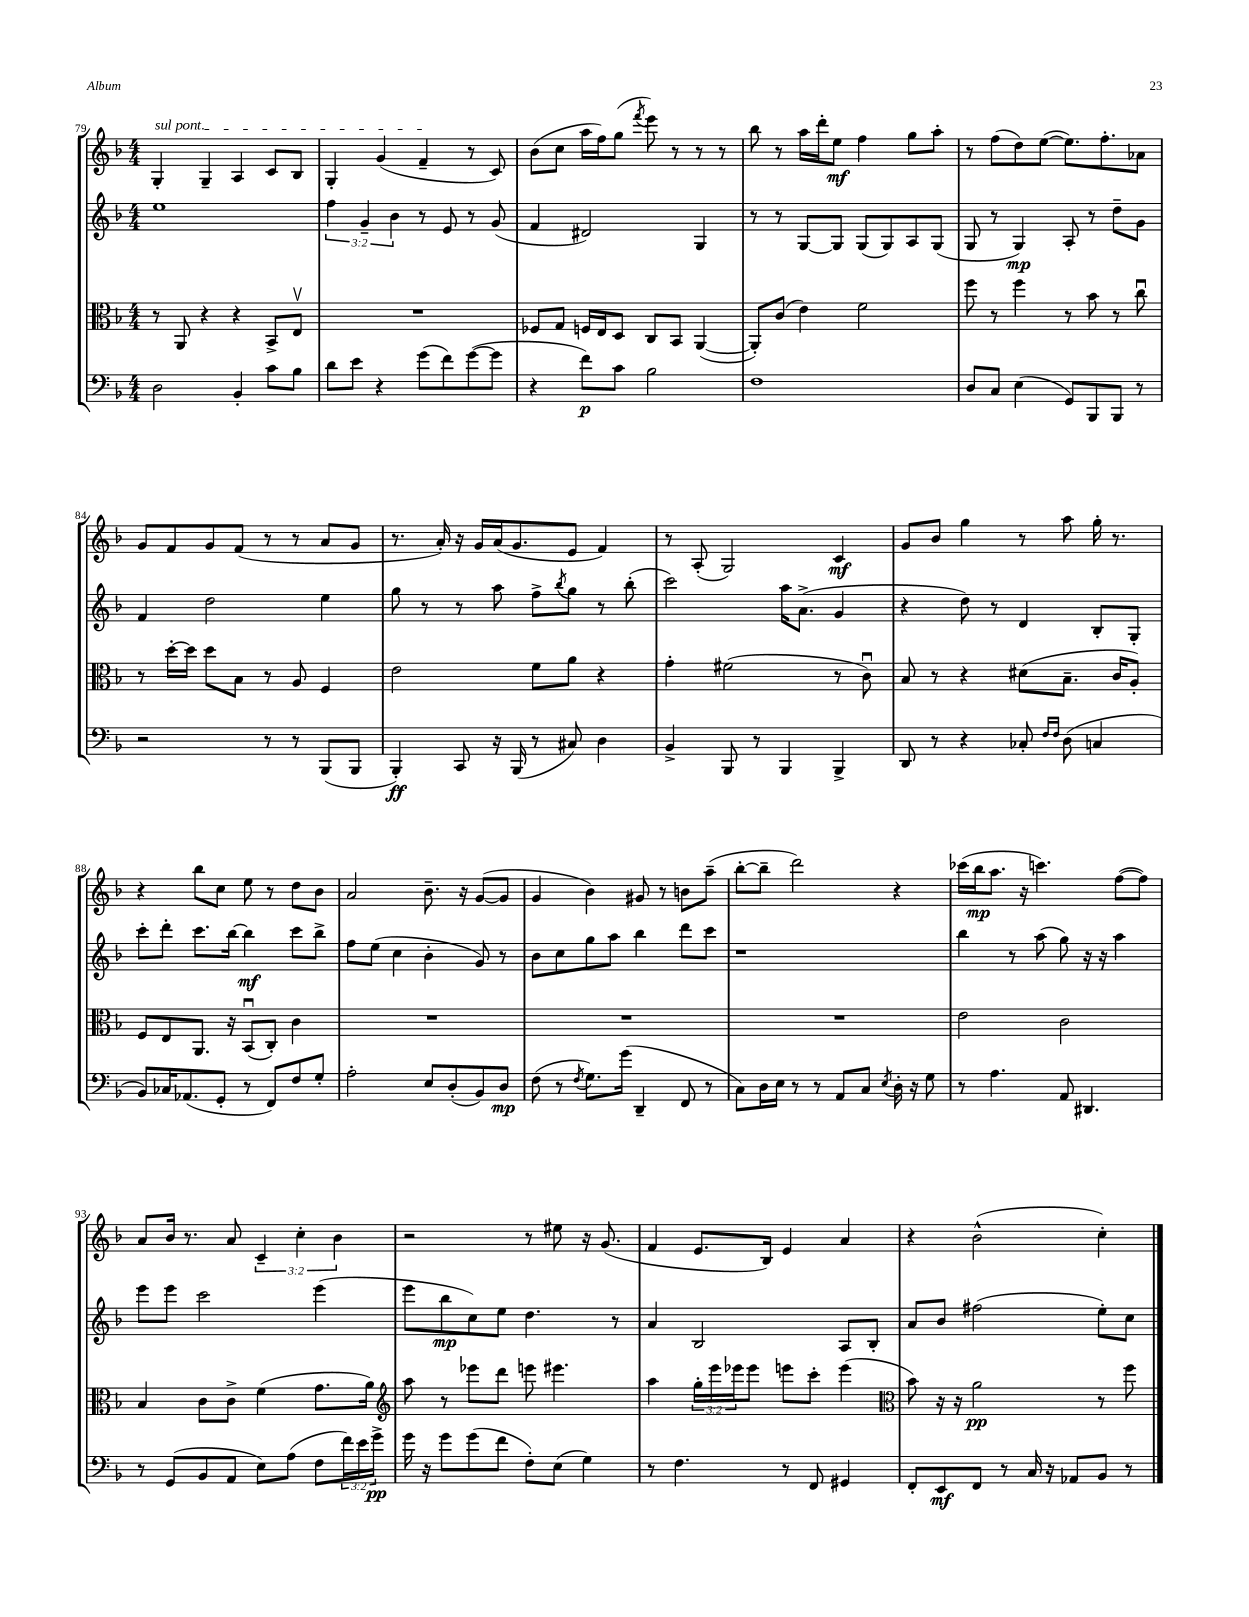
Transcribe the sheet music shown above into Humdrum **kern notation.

**kern	**dynam	**kern	**dynam	**kern	**dynam	**kern	**dynam
*part4	*part4	*part3	*part3	*part2	*part2	*part1	*part1
*staff4	*staff4	*staff3	*staff3	*staff2	*staff2	*staff1	*staff1
*clefF4	*	*clefC3	*	*clefG2	*	*clefG2	*
*k[b-]	*	*k[b-]	*	*k[b-]	*	*k[b-]	*
*M4/4	*	*M4/4	*	*M4/4	*	*M4/4	*
=79	=79	=79	=79	=79	=79	=79	=79
!	!	!	!	!	!	!LO:TX:a:i:t=sul pont.	!
2D\	.	8r	.	1ee	.	4G'/	.
.	.	8AA/	.	.	.	.	.
.	.	4r	.	.	.	4G~/	.
4BB-'/	.	4r	.	.	.	4A/	.
8c\L	.	8BB-^/L	.	.	.	8c/L	.
8B-\J	.	8Ev/J	.	.	.	8B-/J	.
=80	=80	=80	=80	=80	=80	=80	=80
8d\L	.	1r	.	6ff\	.	4G'/	.
8e\J	.	.	.	.	.	.	.
.	.	.	.	6g~/	.	.	.
4r	.	.	.	.	.	(4g/	.
.	.	.	.	6b-\	.	.	.
(8g\L	.	.	.	8r	.	4f~/	.
8f\)	.	.	.	8e/	.	.	.
([8g\	.	.	.	8r	.	8r	.
8g\J]	.	.	.	(8g/	.	8c/)	.
=81	=81	=81	=81	=81	=81	=81	=81
4r	.	8F-X/L	.	4f/	.	(8b-\L	.
.	.	8G/J	.	.	.	8cc\J	.
8f\L)	p	16Fn/LL	.	2d#X/)	.	16aa\LL	.
.	.	16E/J	.	.	.	16ff\J)	.
8c\J	.	8D/J	.	.	.	(8gg\J	.
.	.	.	.	.	.	8qfff/	.
2B-\	.	8C/L	.	.	.	8eee\)	.
.	.	8BB-/J	.	.	.	8r	.
.	.	([4AA/	.	4G/	.	8r	.
.	.	.	.	.	.	8r	.
=82	=82	=82	=82	=82	=82	=82	=82
1F	.	8AA'/L])	.	8r	.	8bb-\	.
.	.	(8c/J	.	8r	.	8r	.
.	.	4e\)	.	[8G/L	.	16aa\LL	.
.	.	.	.	.	.	16ddd'\J	.
.	.	.	.	8G/J]	.	8ee\J	mf
.	.	2f\	.	(8G/L	.	4ff\	.
.	.	.	.	8G/)	.	.	.
.	.	.	.	8A/	.	8gg\L	.
.	.	.	.	(8G/J	.	8aa'\J	.
=83	=83	=83	=83	=83	=83	=83	=83
8D/L	.	8ff\	.	8G/	.	8r	.
8C/J	.	8r	.	8r	.	(8ff\L	.
(4E\	.	4ff\	.	4G/)	mp	8dd\)	.
.	.	.	.	.	.	([8ee\J	.
8GG/L)	.	8r	.	8A'/	.	8.ee\L])	.
8BBB-/	.	8b-\	.	8r	.	.	.
.	.	.	.	.	.	8.ff'\	.
8BBB-/J	.	8r	.	8dd~\L	.	.	.
8r	.	8ccu\	.	8g\J	.	8a-X\J	.
!!LO:LB:g=z
=84	=84	=84	=84	=84	=84	=84	=84
2r	.	8r	.	4f/	.	8g/L	.
.	.	[16dd'\LL	.	.	.	8f/	.
.	.	16dd\JJ]	.	.	.	.	.
.	.	8dd\L	.	2dd\	.	8g/	.
.	.	8B-\J	.	.	.	(8f/J	.
8r	.	8r	.	.	.	8r	.
8r	.	8A/	.	.	.	8r	.
(8BBB-/L	.	4F/	.	4ee\	.	8a/L	.
8BBB-/J	.	.	.	.	.	8g/J	.
=85	=85	=85	=85	=85	=85	=85	=85
4BBB-'/)	ff	2e\	.	8gg\	.	8.r	.
.	.	.	.	8r	.	.	.
.	.	.	.	.	.	16a'/)	.
8CC/	.	.	.	8r	.	16r	.
.	.	.	.	.	.	16g/LL	.
16r	.	.	.	8aa\	.	(16a/J	.
(16BBB-/	.	.	.	.	.	8.g/	.
8r	.	8f\L	.	8ff^\L	.	.	.
.	.	.	.	8qbb-/	.	.	.
8C#X/)	.	8a\J	.	8gg\J	.	8e/J	.
4D\	.	4r	.	8r	.	4f/)	.
.	.	.	.	(8bb-'\	.	.	.
=86	=86	=86	=86	=86	=86	=86	=86
4BB-^/	.	4g'\	.	2ccc\)	.	8r	.
.	.	.	.	.	.	(8A'/	.
8BBB-/	.	(2f#X\	.	.	.	2G/)	.
8r	.	.	.	.	.	.	.
4BBB-/	.	.	.	16aa\KL	.	.	.
.	.	.	.	(8.a^\J	.	.	.
4BBB-^/	.	8r	.	4g/	.	4c/	mf
.	.	8cu\)	.	.	.	.	.
=87	=87	=87	=87	=87	=87	=87	=87
8DD/	.	8B-/	.	4r	.	8g/L	.
8r	.	8r	.	.	.	8b-/J	.
4r	.	4r	.	8dd\)	.	4gg\	.
.	.	.	.	8r	.	.	.
8C-X'/	.	(8d#X\L	.	4d/	.	8r	.
16qqF/LL	.	.	.	.	.	.	.
16qqF/JJ	.	.	.	.	.	.	.
(8D\	.	8.B-~\J	.	.	.	8aa\	.
4Cn/	.	.	.	8B-'/L	.	16gg'\	.
.	.	16c/KL	.	.	.	8.r	.
.	.	8A'/J)	.	8G'/J	.	.	.
!!LO:LB:g=z
=88	=88	=88	=88	=88	=88	=88	=88
8BB-/L)	.	8F/L	.	8ccc'\L	.	4r	.
16C-X/K	.	8E/	.	8ddd'\J	.	.	.
(8.AA-X/	.	.	.	.	.	.	.
.	.	8.AA/J	.	8.ccc\L	.	8bb-\L	.
8GG'/J	.	.	.	.	.	8cc\J	.
.	.	16r	.	[16bb-\Jk	.	.	.
8r	.	(8BB-u/L	.	4bb-\]	mf	8ee\	.
8FF/L)	.	8C'/J)	.	.	.	8r	.
8F/	.	4c\	.	8ccc\L	.	8dd\L	.
8G'/J	.	.	.	8bb-^\J	.	8b-\J	.
=89	=89	=89	=89	=89	=89	=89	=89
2A'\	.	1r	.	8ff\L	.	2a/	.
.	.	.	.	(8ee\J	.	.	.
.	.	.	.	4cc\	.	.	.
8E/L	.	.	.	4b-'\	.	8.b-~\	.
(8D'/	.	.	.	.	.	.	.
.	.	.	.	.	.	16r	.
8BB-/)	.	.	.	8g/)	.	([8g/L	.
8D/J	mp	.	.	8r	.	8g/J]	.
=90	=90	=90	=90	=90	=90	=90	=90
(8F\	.	1r	.	8b-\L	.	4g/	.
8r	.	.	.	8cc\	.	.	.
8qF/	.	.	.	.	.	.	.
8.G\L)	.	.	.	8gg\	.	4b-\)	.
.	.	.	.	8aa\J	.	.	.
(16g\Jk	.	.	.	.	.	.	.
4DD~/	.	.	.	4bb-\	.	8g#X/	.
.	.	.	.	.	.	8r	.
8FF/	.	.	.	8ddd\L	.	8bn\L	.
8r	.	.	.	8ccc\J	.	(8aa~\J	.
=91	=91	=91	=91	=91	=91	=91	=91
8C\L)	.	1r	.	1r	.	[8bb-'\L	.
16D\L	.	.	.	.	.	8bb-~\J]	.
16E\JJ	.	.	.	.	.	.	.
8r	.	.	.	.	.	2ddd\)	.
8r	.	.	.	.	.	.	.
8AA/L	.	.	.	.	.	.	.
8C/J	.	.	.	.	.	.	.
8qE/	.	.	.	.	.	.	.
16D'\	.	.	.	.	.	4r	.
16r	.	.	.	.	.	.	.
8G\	.	.	.	.	.	.	.
=92	=92	=92	=92	=92	=92	=92	=92
8r	.	2e\	.	4bb-\	.	(16ccc-X\LL	.
.	.	.	.	.	.	16bb-\J	mp
4.A\	.	.	.	.	.	8.aa\J	.
.	.	.	.	8r	.	.	.
.	.	.	.	.	.	16r	.
.	.	.	.	(8aa\	.	4.cccn\)	.
8AA/	.	2c\	.	8gg\)	.	.	.
4.DD#X/	.	.	.	16r	.	.	.
.	.	.	.	16r	.	.	.
.	.	.	.	4aa\	.	([8ff\L	.
.	.	.	.	.	.	8ff\J])	.
!!LO:LB:g=z
=93	=93	=93	=93	=93	=93	=93	=93
8r	.	4B-/	.	8eee\L	.	8a/L	.
(8GG/L	.	.	.	8eee\J	.	16b-/Jk	.
.	.	.	.	.	.	8.r	.
8BB-/	.	8c\L	.	2ccc\	.	.	.
8AA/J	.	8c^\J	.	.	.	8a/	.
8E\L)	.	(4f\	.	.	.	6c~/	.
(8A\J	.	.	.	.	.	.	.
.	.	.	.	.	.	6cc'\	.
8F\L	.	8.g\L	.	(4eee\	.	.	.
.	.	.	.	.	.	6b-\	.
24f\L)	.	.	.	.	.	.	.
24e\	.	.	.	.	.	.	.
.	.	16a\Jk)	.	.	.	.	.
24g^\JJ	pp	.	.	.	.	.	.
=94	=94	=94	=94	=94	=94	=94	=94
*	*	*clefG2	*	*	*	*	*
16g\	.	8aa\	.	8eee\L	.	2r	.
16r	.	.	.	.	.	.	.
8g\L	.	8r	.	8bb-\	mp	.	.
(8g\	.	8eee-X\L	.	8cc\)	.	.	.
8f\J	.	8ddd\J	.	8ee\J	.	.	.
8F'\L)	.	8eeen\	.	4.dd\	.	8r	.
(8E\J	.	4.eee#X\	.	.	.	8ee#X\	.
4G\)	.	.	.	.	.	16r	.
.	.	.	.	.	.	(8.g/	.
.	.	.	.	8r	.	.	.
=95	=95	=95	=95	=95	=95	=95	=95
8r	.	4aa\	.	4a/	.	4f/	.
4.F\	.	.	.	.	.	.	.
.	.	24gg'\LL	.	2B-/	.	8.e/L	.
.	.	24eee\	.	.	.	.	.
.	.	24eee-X\J	.	.	.	.	.
.	.	8eee-\J	.	.	.	.	.
.	.	.	.	.	.	16B-/Jk)	.
8r	.	8eeen\L	.	.	.	4e/	.
8FF/	.	8ccc'\J	.	.	.	.	.
4GG#X/	.	(4eee\	.	8A/L	.	4a/	.
.	.	.	.	8B-'/J	.	.	.
=96	=96	=96	=96	=96	=96	=96	=96
*	*	*clefC3	*	*	*	*	*
8FF'/L	.	8b-\)	.	8a/L	.	4r	.
8EE/	mf	16r	.	8b-/J	.	.	.
.	.	16r	.	.	.	.	.
8FF/J	.	2a\	pp	(2ff#X\	.	(2b-^^\	.
8r	.	.	.	.	.	.	.
16C/	.	.	.	.	.	.	.
16r	.	.	.	.	.	.	.
8AA-X/L	.	.	.	.	.	.	.
8BB-/J	.	8r	.	8ee'\L)	.	4cc'\)	.
8r	.	8ff\	.	8cc\J	.	.	.
==	==	==	==	==	==	==	==
*-	*-	*-	*-	*-	*-	*-	*-
